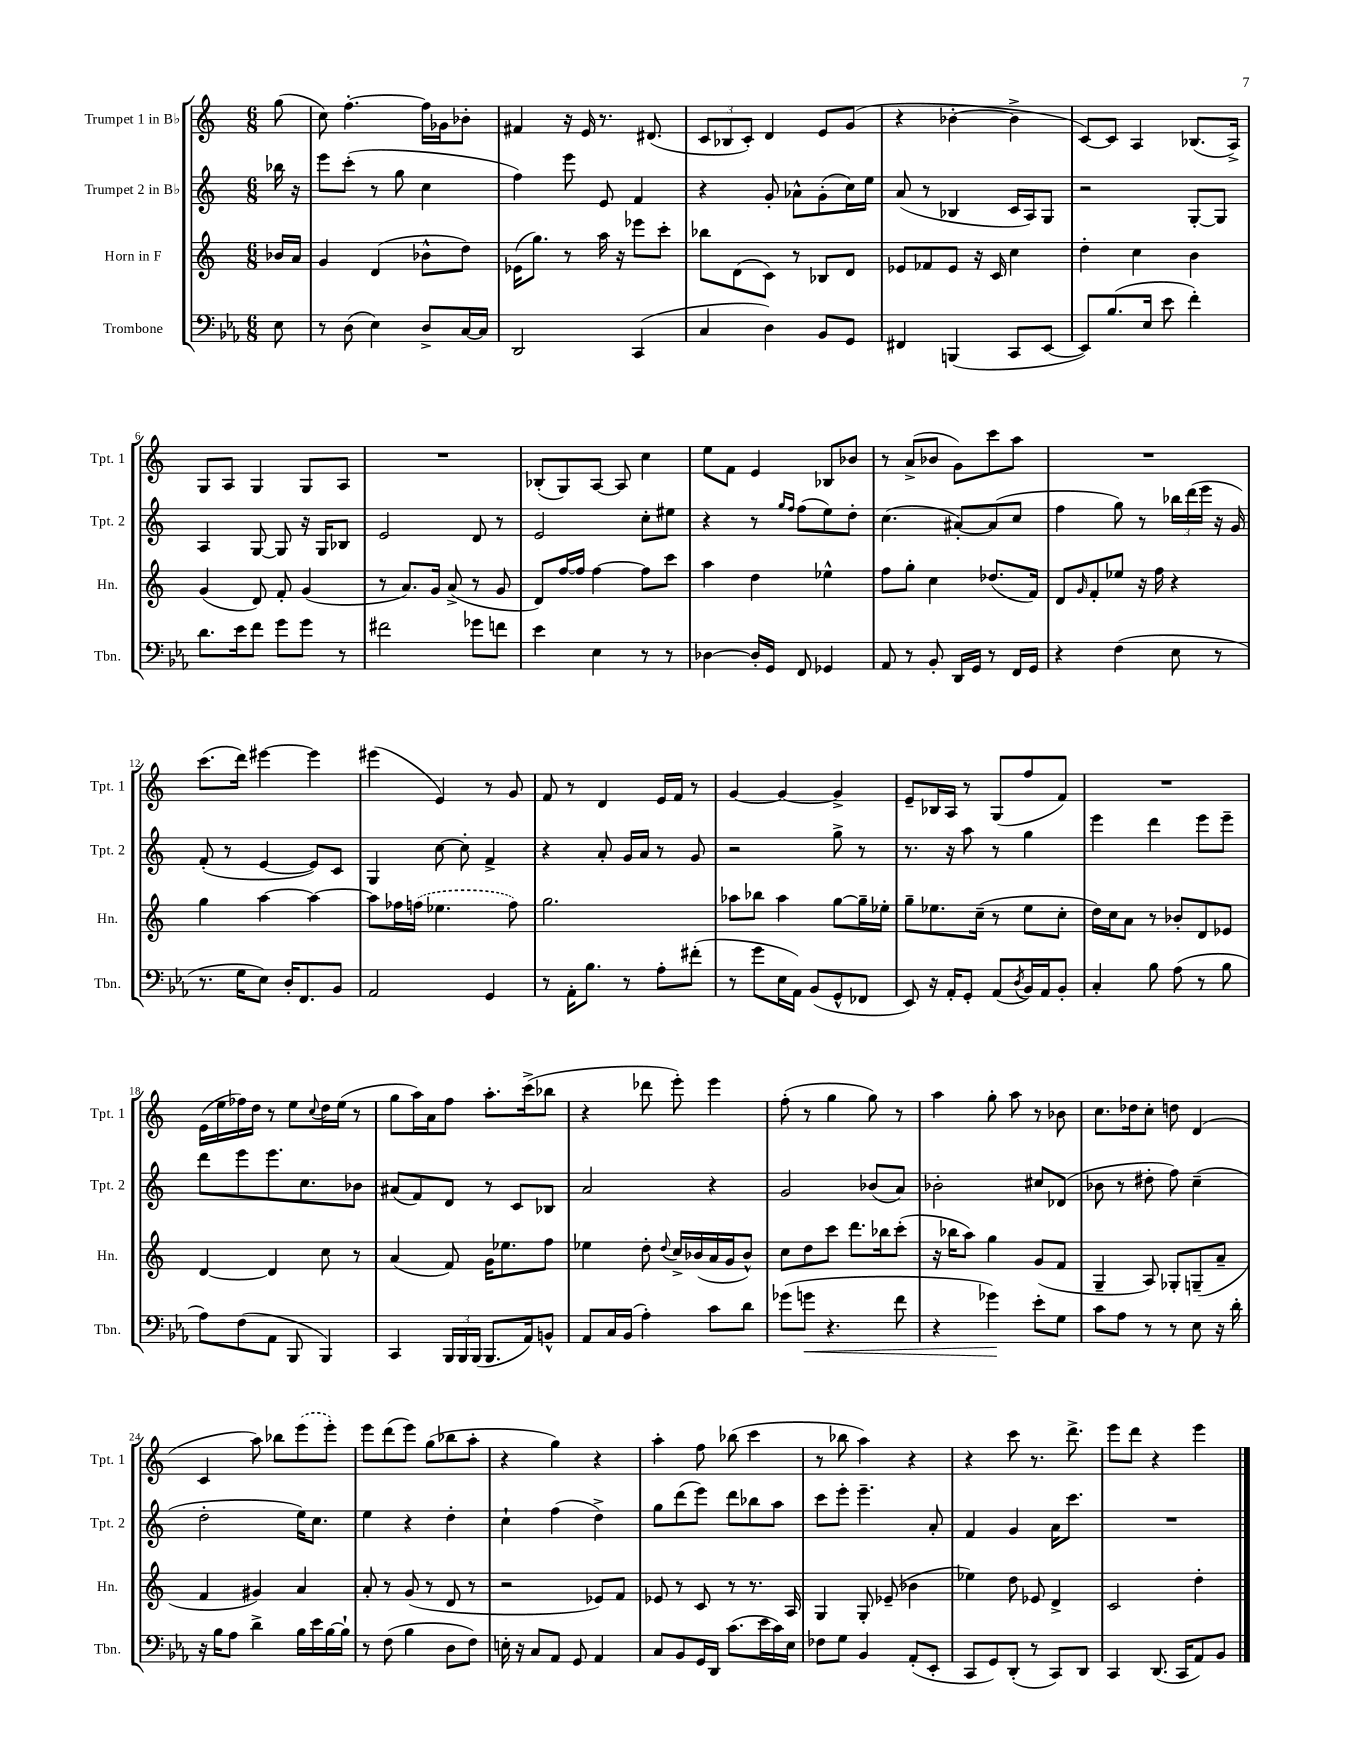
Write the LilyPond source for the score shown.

<<
\new StaffGroup <<
\new Staff = "s0" \with { instrumentName = "Trumpet 1 in Bb" shortInstrumentName = "Tpt. 1" } {
    \clef treble \key c \major \numericTimeSignature \time 6/8 \partial 8
    g''8( |
    c''8) f''4.~-. f''16 ges'16 bes'8-. |
    fis'4 r16 e'16 r8. dis'8.( |
    \tuplet 3/2 { c'8 bes8 c'8-.) } d'4 e'8 g'8( |
    r4 bes'4~-. bes'4-> |
    c'8~) c'8 a4 bes8.( a16->) |
    g8 a8 g4 g8 a8 |
    R2. |
    bes8-.( g8) a8~ a8 c''4 |
    e''8 f'8 e'4 bes8 bes'8 |
    r8 a'8->( bes'8 g'8) c'''8 a''8 |
    R2. |
    c'''8.( d'''16) eis'''4~ eis'''4 |
    eis'''4( e'4) r8 g'8 |
    f'8 r8 d'4 e'16 f'16 r8 |
    g'4~ g'4~ g'4-> |
    e'8-- bes16 a16 r8 g8( f''8 f'8) |
    R2. |
    e'16( e''16 fes''16) d''16 r8 e''8 \appoggiatura { c''8 } d''16 e''16( r8 |
    g''8 a''16) a'16 f''8 a''8.-. c'''16->( bes''8 |
    r4 des'''8 e'''8-.) e'''4 |
    f''8-.( r8 g''4 g''8) r8 |
    a''4 g''8-. a''8 r8 bes'8 |
    c''8. des''16 c''8-. d''8 d'4( |
    c'4 a''8) bes''8 \once \slurDashed e'''8( e'''8-.) |
    e'''8 d'''8( e'''8) g''8( bes''8 a''8-. |
    r4 g''4) r4 |
    a''4-. f''8 bes''8( c'''4 |
    r8 bes''8 a''4) r4 |
    r4 c'''8 r8. d'''8.-> |
    e'''8 d'''8 r4 e'''4 \bar "|." |
}
\new Staff = "s1" \with { instrumentName = "Trumpet 2 in Bb" shortInstrumentName = "Tpt. 2" } {
    \clef treble \key c \major \numericTimeSignature \time 6/8 \partial 8
    bes''16 r16 |
    e'''8 c'''8-.( r8 g''8 c''4 |
    f''4) e'''8 e'8 f'4 |
    r4 g'8-. aes'8-^ g'8-.( c''16) e''16 |
    a'8( r8 bes4 c'16 a16) g8 |
    r2 g8~-. g8 |
    a4 g8~ g8 r16 g16 bes8 |
    e'2 d'8 r8 |
    e'2 c''8-. eis''8 |
    r4 r8 \grace { g''16 f''16 } f''8( e''8) d''8-. |
    c''4.( ais'8~-.) ais'8( c''8 |
    f''4 g''8) r8 \tuplet 3/2 { bes''16 d'''16( e'''16 } r16 g'16) |
    f'8-.( r8 e'4~ e'8) c'8 |
    g4 c''8~ c''8-. f'4-> |
    r4 a'8-. g'16 a'16 r8 g'8 |
    r2 g''8-> r8 |
    r8. r16 a''8 r8 g''4 |
    e'''4 d'''4 e'''8 e'''8-- |
    d'''8 e'''8 e'''8. c''8. bes'8 |
    ais'8( f'8) d'8 r8 c'8 bes8 |
    a'2 r4 |
    g'2 bes'8( a'8) |
    bes'2-. cis''8 des'8( |
    bes'8 r8 dis''8-. f''8) c''4--( |
    d''2-. e''16) c''8. |
    e''4 r4 d''4-. |
    c''4-! f''4( d''4->) |
    g''8 d'''8( e'''8) d'''8 bes''8 a''8 |
    c'''8 e'''8-. e'''4.-- a'8-. |
    f'4 g'4 a'16 c'''8. |
    R2. \bar "|." |
}
\new Staff = "s2" \with { instrumentName = "Horn in F" shortInstrumentName = "Hn." } {
    \clef treble \key c \major \numericTimeSignature \time 6/8 \partial 8
    bes'16 a'16 |
    g'4 d'4( bes'8-^ d''8) |
    ees'16( g''8.) r8 a''16 r16 ees'''8 c'''8-. |
    bes''8 d'8( c'8) r8 bes8 d'8 |
    ees'8 fes'8 ees'8 r16 c'16 c''4 |
    d''4-. c''4 b'4 |
    g'4( d'8) f'8-. g'4( |
    r8 a'8.) g'16 a'8->( r8 g'8 |
    d'8) f''16~ f''16 f''4~ f''8 c'''8 |
    a''4 d''4 ees''4-^ |
    f''8 g''8-. c''4 des''8.( f'16) |
    d'8 \grace { g'16 } f'8-. ees''8 r16 f''16 r4 |
    g''4 a''4~ a''4~ |
    a''8 fes''16 \once \slurDashed f''16( ees''4. f''8) |
    g''2. |
    aes''8 bes''8 aes''4 g''8~ g''16-- ees''16-. |
    g''8-- ees''8. c''16--( r8 ees''8 c''8-. |
    d''16) c''16 a'8 r8 bes'8-. d'8 ees'8 |
    d'4~ d'4 c''8 r8 |
    a'4( f'8) g'16 ees''8. f''8 |
    ees''4 d''8-. \appoggiatura { d''8 } c''16-> bes'16( a'16 g'16 bes'8-^) |
    c''8 d''8 c'''8 d'''8. bes''16 c'''8-.( |
    r16 bes''16 a''8) g''4 g'8( f'8 |
    g4-- a8) ges8-. g8--( a'8-- |
    f'4 gis'4) a'4 |
    a'8-. r8 g'8( r8 d'8 r8 |
    r2 ees'8) f'8 |
    ees'8 r8 c'8 r8 r8. a16 |
    g4 g8-. ees'8--( bes'4 |
    ees''4) d''8 ees'8 d'4-> |
    c'2 d''4-. \bar "|." |
}
\new Staff = "s3" \with { instrumentName = "Trombone" shortInstrumentName = "Tbn." } {
    \clef bass \key ees \major \numericTimeSignature \time 6/8 \partial 8
    ees8 |
    r8 d8( ees4) d8-> c16~ c16 |
    d,2 c,4( |
    c4 d4) bes,8 g,8 |
    fis,4 b,,4( c,8 ees,8~ |
    ees,8) bes8.( ees16 ees'8 f'4-.) |
    d'8. ees'16 f'8 g'8 g'8 r8 |
    fis'2 ges'8 f'8 |
    ees'4 ees4 r8 r8 |
    des4~ des16-. g,16 f,8 ges,4 |
    aes,8 r8 bes,8-. d,16 g,16 r8 f,16 g,16 |
    r4 f4( ees8 r8 |
    r8. g16 ees8) d16-. f,8. bes,8 |
    aes,2 g,4 |
    r8 aes,16-. bes8. r8 aes8-. fis'8-.( |
    r8 g'8 ees16 aes,16) bes,8( g,8-^ fes,8 |
    ees,8) r16 aes,16-. g,8-. aes,8( \acciaccatura { d8 } bes,16) aes,16 bes,8-. |
    c4-. bes8 aes8( r8 bes8 |
    aes8) f8( aes,8 bes,,8 bes,,4) |
    c,4 \tuplet 3/2 { bes,,16 bes,,16 bes,,16( } bes,,8. aes,16) b,8-^ |
    aes,8 c16 bes,16( aes4-.) c'8 d'8 |
    ges'8( g'8\< r4. f'8 |
    r4 ges'4\!) ees'8-. g8 |
    c'8 aes8 r8 r8 ees8 r16 d'16-. |
    r16 bes16 aes8 d'4-> bes16 ees'16 bes16~ bes16-! |
    r8 f8( bes4 d8 f8) |
    e16-. r16 c8 aes,8 g,8 aes,4 |
    c8 bes,8 g,16 d,16 c'8.( ees'16 c'16) ees16 |
    fes8 g8 bes,4 aes,8-.( ees,8-. |
    c,8 g,8) d,8-.( r8 c,8) d,8 |
    c,4 d,8.( c,16 aes,8) bes,8 \bar "|." |
}
>>
>>
